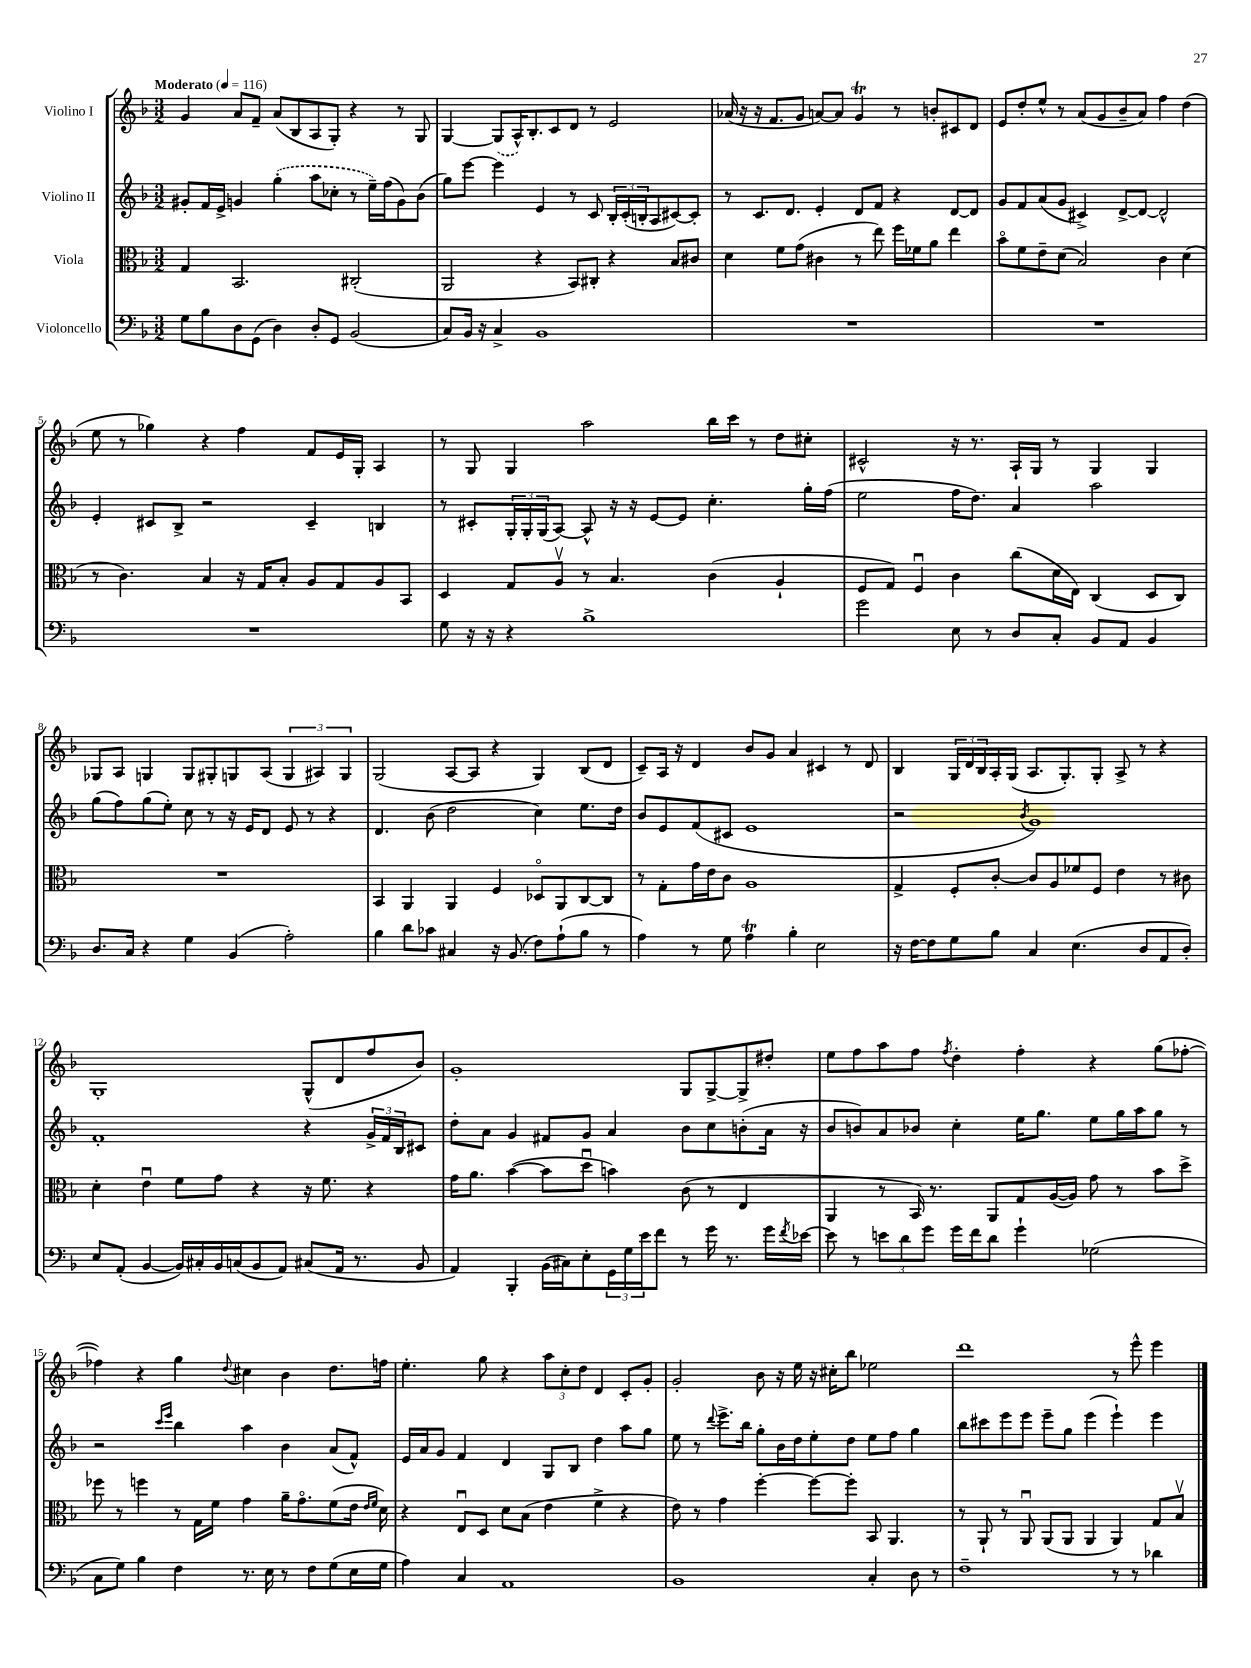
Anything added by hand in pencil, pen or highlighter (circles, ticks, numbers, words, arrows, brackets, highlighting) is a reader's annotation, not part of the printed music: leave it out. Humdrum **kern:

**kern	**kern	**kern	**kern
*staff4	*staff3	*staff2	*staff1
*clefF4	*clefC3	*clefG2	*clefG2
*k[b-]	*k[b-]	*k[b-]	*k[b-]
*M3/2	*M3/2	*M3/2	*M3/2
*MM116	*MM116	*MM116	*MM116
8G	4G	8g#'	4g
8B-	.	16f	.
.	.	16e^	.
8D	2.BB-	4g	8a
(8GG	.	.	8f~
4D)	.	(4gg'	(8a
.	.	.	8B-
8D'	.	8aa	8A
8GG	.	8cc-'	8G')
(2BB-	(2C#'	8r	4r
.	.	16ee~)	.
.	.	(16ff	.
.	.	8g)	8r
.	.	(8b-	8G
=	=	=	=
8C)	2AA	8gg)	[4G
16BB-	.	[8eee	.
16r	.	.	.
4C^	.	4eee]	(8G]
.	.	.	16A^^)
.	.	.	8.B-'
1BB-	4r	4e	.
.	.	.	8c
.	8BB-)	8r	8d
.	8C#'	8c	8r
.	4r	24B-'	2e
.	.	(24c'	.
.	.	24B'	.
.	.	8A	.
.	8B-	[8c#)	.
.	8c#	8c#']	.
=	=	=	=
1.r	4d	8r	(16a-
.	.	.	16r
.	.	8.c	16r
.	.	.	8.f
.	8f	.	.
.	.	8.d	.
.	(8g	.	8g
.	4c#	4e'	[8a)
.	.	.	8a]
.	8r	8d	4g
.	8ee)	8f	.
.	16ff	4r	8r
.	16f-	.	.
.	8a	.	8b'
.	4ee	[8d	8c#
.	.	8d]	8d
=	=	=	=
1.r	8b-o	8g	8e
.	8f	8f	8dd'
.	8e~	(8a	8ee^^
.	(8d	8g	8r
.	2B-)	4c#^)	(8a
.	.	.	8g
.	.	[8d^	8b-~
.	.	8d_	8a)
.	4c	2d^^]	4ff
.	(4d	.	(4dd
=	=	=	=
1.r	8r	4e'	8ee
.	4.c)	.	8r
.	.	8c#	4gg-)
.	.	8B-^	.
.	4B-	2r	4r
.	16r	.	4ff
.	16G	.	.
.	8B-'	.	.
.	8A	4c#~	8f
.	8G	.	16e
.	.	.	16G'
.	8A	4B	4A
.	8BB-	.	.
=	=	=	=
8G	4D	8r	8r
16r	.	8c#'	8G
16r	.	.	.
4r	8G	24G'	4G
.	.	24G'	.
.	.	(24G	.
.	8Av	[8A)	.
1B-^	8r	8A^^]	2aa
.	4.B-	16r	.
.	.	16r	.
.	.	[8e	.
.	.	8e]	.
.	(4c	4.cc'	16bb-
.	.	.	16ccc
.	.	.	8r
.	4A`	.	8dd
.	.	16gg'	8cc#'
.	.	(16ff	.
=	=	=	=
2g	8F	2ee	2c#^^
.	8G)	.	.
.	4Fu	.	.
8E	4c	16ff	16r
.	.	8.dd)	8.r
8r	.	.	.
8D	(8cc	4a	16A`
.	.	.	16G
8C'	16d	.	8r
.	16E)	.	.
8BB-	(4C	2aa	4G
8AA	.	.	.
4BB-	8D	.	4G
.	8C)	.	.
=	=	=	=
8.D	1.r	(8gg	8G-
.	.	8ff)	8A
16C	.	.	.
4r	.	(8gg	4G
.	.	8ee')	.
4G	.	8cc	8G
.	.	8r	8G#'
(4BB-	.	16r	8G
.	.	16e	.
.	.	8d	(8A
2A')	.	8e	6G
.	.	8r	.
.	.	.	6A#)
.	.	4r	.
.	.	.	6G
=	=	=	=
4B-	4BB-	4.d	(2G
8d	4AA	.	.
8c-	.	(8b-	.
4C#	4AA	2dd	[8A
.	.	.	8A]
16r	4F	.	4r
(8.BB-	.	.	.
8F)	8D-o	4cc)	4G)
(8A`	8AA	.	.
8B-	[8C	8.ee	(8B-
8r	8C]	.	8d
.	.	16dd	.
=	=	=	=
4A)	8r	8b-	8c~)
.	8G'	8e	16A
.	.	.	16r
8r	16g	(8f	4d
.	16e	.	.
8G	8c	8c#	.
4A	1A	1e	8b-
.	.	.	8g
4B-'	.	.	4a
2E	.	.	4c#
.	.	.	8r
.	.	.	8d
=	=	=	=
16r	4G^	2r	4B-
[16F	.	.	.
8F]	.	.	.
8G	8F'	.	24G
.	.	.	24d
.	.	.	24B-
8B-	[8c'	.	16A'
.	.	.	(16G
.	.	8qb-	.
4C	8c]	1g)	8.A
.	8A	.	.
.	.	.	8.G')
(4.E	8f-	.	.
.	8F	.	8G'
.	4e	.	8A^
8D	.	.	8r
8AA	8r	.	4r
8D')	8c#	.	.
=	=	=	=
8E	4d'	1f'	1G'
(8AA'	.	.	.
[4BB-	4eu	.	.
16BB-])	8f	.	.
16C#'	.	.	.
16BB-	8g	.	.
(16C	.	.	.
8BB-	4r	.	.
8AA)	.	.	.
(8C#	16r	4r	(8G^^
.	8.f	.	.
16AA	.	.	8d
8.r	.	.	.
.	4r	24g^	8ff
.	.	24f	.
.	.	24B-	.
8BB-	.	8c#	8b-)
=	=	=	=
4AA)	16g	8dd'	1g'
.	8.a	.	.
.	.	8a	.
4BBB-'	([4b-	4g	.
(16BB-	8b-]	8f#	.
16C#)	.	.	.
8E'	8ddu	8g	.
24GG	4b)	4a	.
24G	.	.	.
24e	.	.	.
8f	.	.	.
8r	(8c	8b-	8G
16g	8r	8cc	[8G^
8.r	.	.	.
.	4E	(8b'	8G^]
16g	.	16a	8dd#'
8qf	.	.	.
[16e-	.	16r	.
=	=	=	=
8e-]	4AA	8b-	8ee
8r	.	8b)	8ff
12e	8r	8a	8aa
12d	.	.	.
.	16BB-)	8b-	8ff
12g	.	.	.
.	8.r	.	.
.	.	.	8qff
16g	.	4cc'	4dd'
16f	.	.	.
8d	8AA	.	.
4g`	8G	16ee	4ff'
.	.	8.gg	.
.	([16A	.	.
.	16A])	.	.
(2G-	8g	8ee	4r
.	8r	16gg	.
.	.	16aa	.
.	8b-	8gg	(8gg
.	8dd^	8r	[8ff-'
=	=	=	=
8C	8ff-	2r	4ff-])
8G)	8r	.	.
4B-	4ff	.	4r
.	.	16qqccc	.
.	.	16qqeee	.
4F	8r	4bb-	4gg
.	16G	.	.
.	16f	.	.
.	.	.	8qqdd
8.r	4g	4aa	4cc#
16E	.	.	.
8r	16a~	4b-	4b-
.	8.go	.	.
8F	.	.	.
(8G	(8f	(8a	8.dd
16E	16e	8f^^)	.
.	16qqe	.	.
.	16qqf	.	.
16G	16d)	.	16ff
=	=	=	=
4A)	4r	16e	4.ee'
.	.	16a	.
.	.	8g	.
4C	8Eu	4f	.
.	8D	.	8gg
1AA	8d	4d	4r
.	(8B-	.	.
.	4e	8G	12aa
.	.	.	12cc'
.	.	8B-	.
.	.	.	12dd
.	4f^	4dd	4d
.	4r	8aa	8c'
.	.	8gg	8g'
=	=	=	=
1BB-	8e)	8ee	2g'
.	8r	8r	.
.	.	8qqddd	.
.	4g	8.eee^	.
.	.	16bb-	.
.	[4ff'	8gg'	8b-
.	.	16b-	16r
.	.	16dd	16ee
.	8ff_	8ee'	16r
.	.	.	16cc#'
.	8ff']	8dd	8bb-
4C'	8BB-	8ee	2ee-
.	4.AA	8ff	.
8D	.	4gg	.
8r	.	.	.
=	=	=	=
1F~	8r	8bb-	1ddd
.	8AA`	8ccc#	.
.	8r	8eee	.
.	8AAu	8eee	.
.	(8AA	8eee~	.
.	8AA	8gg	.
.	4AA	(4eee	.
8r	4AA)	4eee`)	8r
8r	.	.	8eee^^
4d-	8G	4eee	4eee
.	8B-v	.	.
==	==	==	==
*-	*-	*-	*-
